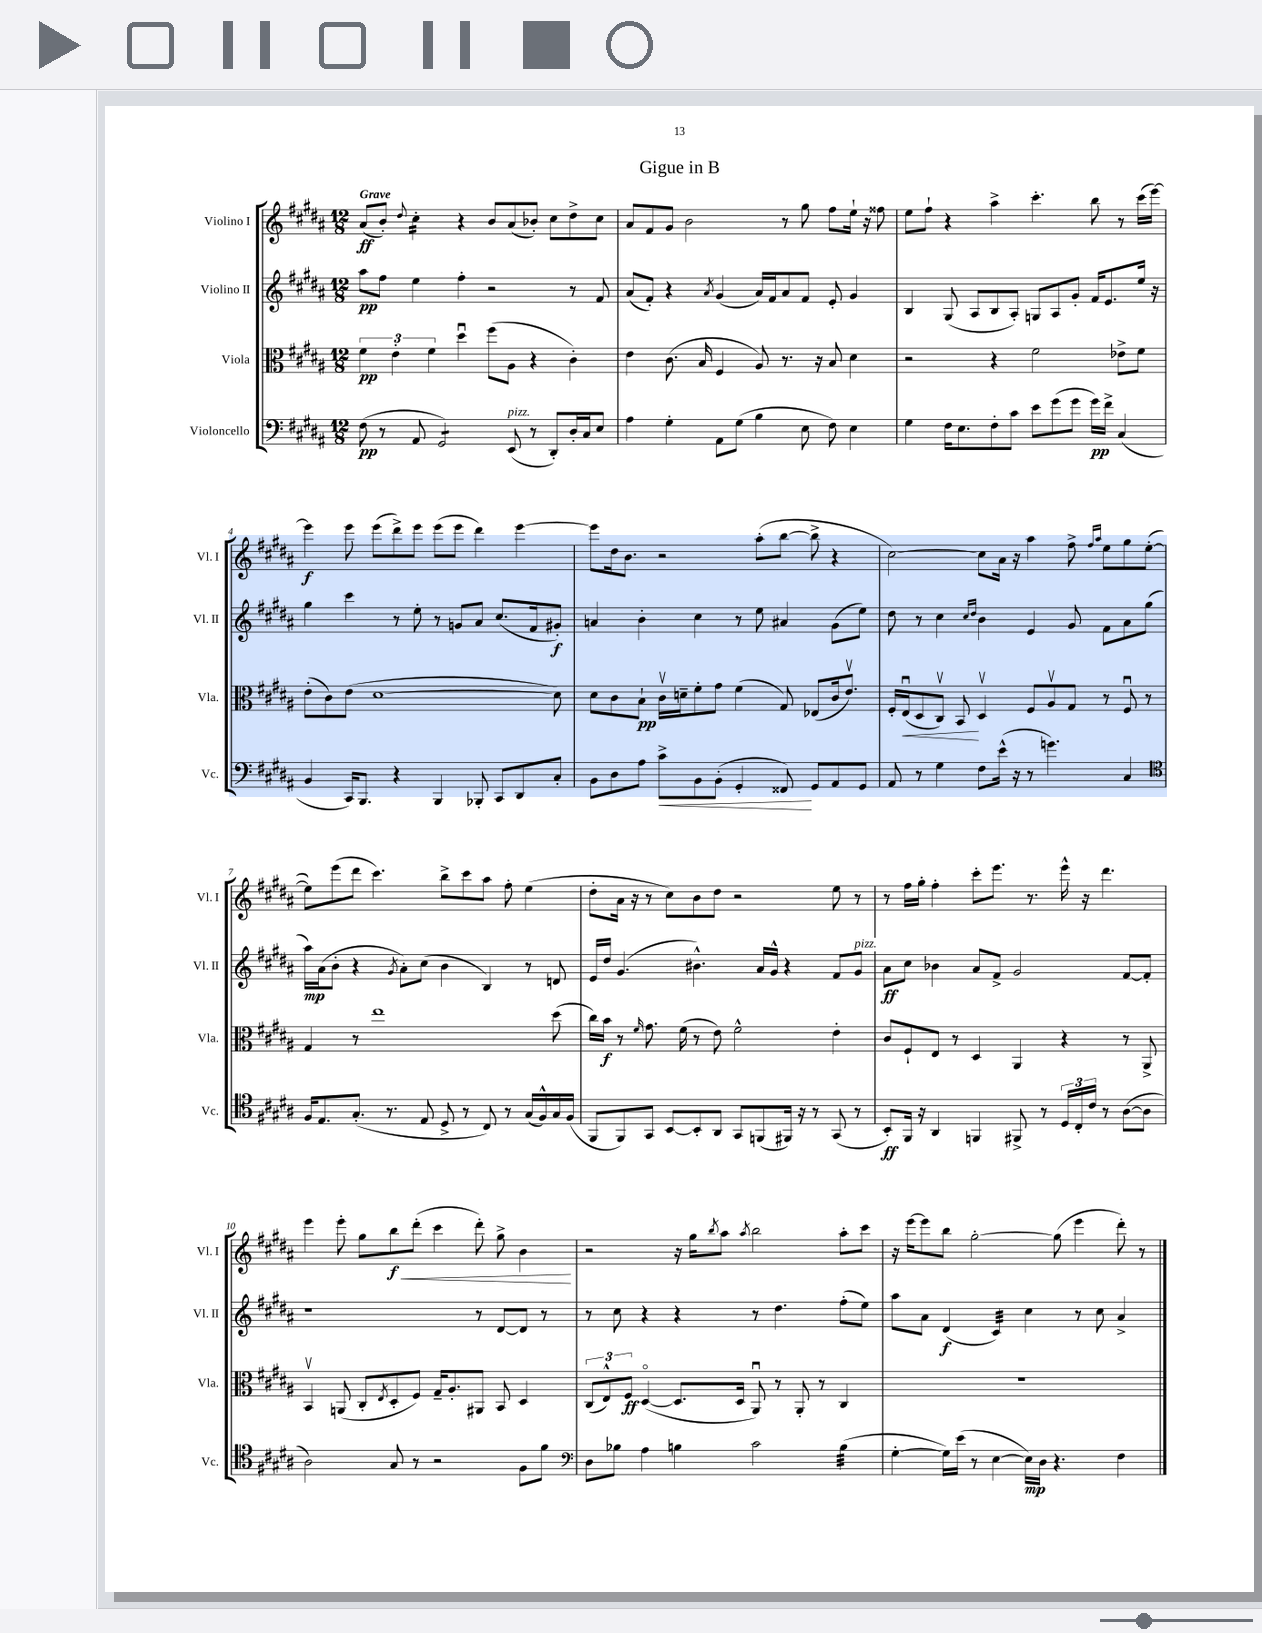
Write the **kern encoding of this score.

**kern	**kern	**kern	**kern
*staff4	*staff3	*staff2	*staff1
*clefF4	*clefC3	*clefG2	*clefG2
*k[f#c#g#d#a#]	*k[f#c#g#d#a#]	*k[f#c#g#d#a#]	*k[f#c#g#d#a#]
*M12/8	*M12/8	*M12/8	*M12/8
(8F#	6f#	8aa#	(8a#
8r	.	8ff#	8b')
.	6e'	.	.
.	.	.	8qqdd#
8AA#	.	4ee	4cc#'
.	6f#	.	.
2GG#)	.	.	.
.	4dd#u	4ff#'	4r
.	(8ff#	2r	8b
(8EE	8A#	.	(8a#
8r	4r	.	8b-')
8DD#')	.	.	8cc#
16D#'	4c#')	8r	8dd#^
16C#	.	.	.
8E	.	8f#	8cc#
=	=	=	=
4A#	4e	(8a#	8a#
.	.	8f#')	8f#
4G#'	(8.c#	4r	8g#
.	.	.	2b
.	16B	.	.
.	.	8qa#	.
8AA#	4F#	(4g#	.
(8G#	.	.	.
4B	8A#)	16a#)	.
.	.	16f#	.
.	8.r	8a#	8r
8E	.	8f#	8gg#
.	16r	.	.
8F#)	8B	8e'	8ff#
4E	4d#	4g#	16ee`
.	.	.	16r
.	.	.	8ff##
=	=	=	=
4G#	2r	4B	8ee
.	.	.	8ff#`
16F#	.	(8G#	4r
8.E	.	.	.
.	.	8A#	.
8F#'	4r	8B	4aa#^
8c#	.	8A#')	.
8e	2f#	8G	4.ccc#'
(8g#	.	8A#	.
8g#	.	8g#'	.
16g#)	.	16f#	8bb
16f#^	.	8.e	.
(4C#	8e-^	.	8r
.	8f#	16ee	(16ccc#
.	.	16r	[16eee)
=	=	=	=
4BB	(8e'	4gg#	4eee]
.	8c#)	.	.
16CC#)	(8e	4ccc#	8eee
8.BBB	.	.	.
.	[1d#	.	(8eee
4r	.	8r	8ddd#^)
.	.	8ee'	8eee
4BBB	.	8r	(8eee
.	.	8g	8eee
8BBB-'	.	8a#	4ddd#)
8CC#	.	(8.cc#	.
8DD#	.	.	[4eee
.	.	16f#	.
8C#'	8d#])	8g#')	.
=	=	=	=
8BB	8d#	4a	8eee]
8D#	8c#	.	16dd#
.	.	.	8.b
8A#	8B`	4b'	.
8c#^	16c#v	.	2r
.	16d~	.	.
8BB	8f#'	4cc#	.
(8BB'	8g#	.	.
4GG#'	(4f#	8r	.
.	.	8ee	(8aa#'
8FF##)	8G#)	4a#	[8bb
8GG#	(8E-	.	8bb^]
8AA#	16c#	(8g#	4r
.	8.ev)	.	.
8GG#	.	8ee)	.
=	=	=	=
8AA#	16F#'	8dd#	[2cc#)
.	(16Eu	.	.
8r	8D#	8r	.
4G#	8C#v)	4cc#	.
.	8BB	.	.
.	.	16qqcc#	.
.	.	16qqdd#	.
8F#	4D#v	4b	8cc#]
(16e^^	.	.	16a#
16r	.	.	16r
8r	8F#	4e	4aa#
4.g)	8A#v	.	.
.	8G#	8g#	8ff#^
.	.	.	16qqff#
.	.	.	16qqaa#
.	8r	8f#	8ee
4C#	8F#u	8a#	8gg#
.	8r	(8gg#	([8ee'
=	=	=	=
*clefC4	*	*	*
16F#	4G#	16aa#)	8ee])
8.E	.	(16a#	.
.	.	8b'	(8eee
(8.G#'	8r	4r	8ddd#
.	1ee	.	4.ccc#)
8.r	.	.	.
.	.	8qg#	.
.	.	8a#')	.
8E	.	(8cc#	.
8D#^	.	4b	8bb^
8r	.	.	8ccc#
8C#)	.	4B)	8aa#
8r	.	.	8ff#'
(16G#	.	8r	(4ee
16F#^^)	.	.	.
16G#	(8dd#	8d	.
(16F#	.	.	.
=	=	=	=
8FF#	16cc#)	16e	8dd#'
.	16b	16dd#	.
8FF#)	8r	(4.g#	16a#
.	.	.	16r
.	16qqf#	.	.
8GG#	8.g#	.	8r
[8BB	.	.	8cc#)
.	(16f#	.	.
8BB']	8r	4.b#^^)	8b
8AA#	8e)	.	8dd#
8GG#	2f#^^	.	2r
(8FF	.	16a#	.
.	.	16g#^^	.
16FF#)	.	4r	.
16r	.	.	.
8r	.	.	.
(8GG#	4e'	8f#	8ee
8r	.	8g#	8r
=	=	=	=
8BB')	8c#	8a#	8r
16FF#	8F#`	8cc#	16ff#
16r	.	.	16gg#'
4AA#	8E	4b-	4ff#'
.	8r	.	.
4FF	4D#	8a#	8ccc#'
.	.	8f#^	8.eee
8FF#^	4AA#	2g#	.
.	.	.	8.r
8r	.	.	.
24D#	4r	.	16eee^^
24C#'	.	.	.
.	.	.	16r
24c#	.	.	.
8r	.	.	4.ddd#
([8A#	8r	[8f#	.
8A#]	8AA#^	8f#']	.
=	=	=	=
2A#)	4BBv	1r	4eee
.	(8AA	.	8eee'
.	8C#'	.	8gg#
.	8qE	.	.
8G#	8D#'	.	8bb
8r	8F#)	.	(8ddd#'
2r	16G#~	.	4ccc#
.	8.A#'	.	.
.	8AA#	8r	8ddd#')
.	8BB	[8d#	8gg#^
8F#	4D#	8d#]	4b
8f#	.	8r	.
=	=	=	=
*clefF4	*	*	*
8D#	(12C#	8r	2r
.	12E^^)	.	.
8B-	.	8cc#	.
.	12F#	.	.
4A#	([4D#o	4r	.
4B	8.D#]	4r	16r
.	.	.	16gg#
.	.	.	8qbb
.	.	.	8aa#
.	16D#	.	.
.	.	.	8qaa#
2c#	8AA#u)	8r	2bb
.	8r	4.dd#	.
.	8AA#'	.	.
.	8r	.	.
(4B	4C#	(8ff#'	8aa#'
.	.	8ee)	8ccc#
=	=	=	=
[4G#'	1.r	8aa#	16r
.	.	.	[16eee
.	.	8a#	8eee]
16G#])	.	(4d#	8bb
(16e	.	.	.
8r	.	.	[2gg#'
[4E	.	4c#)	.
16E])	.	4cc#	.
16D#	.	.	.
4.r	.	.	(8gg#]
.	.	8r	4eee
.	.	8cc#	.
4F#	.	4a#^	8ddd#')
.	.	.	8r
==	==	==	==
*-	*-	*-	*-
